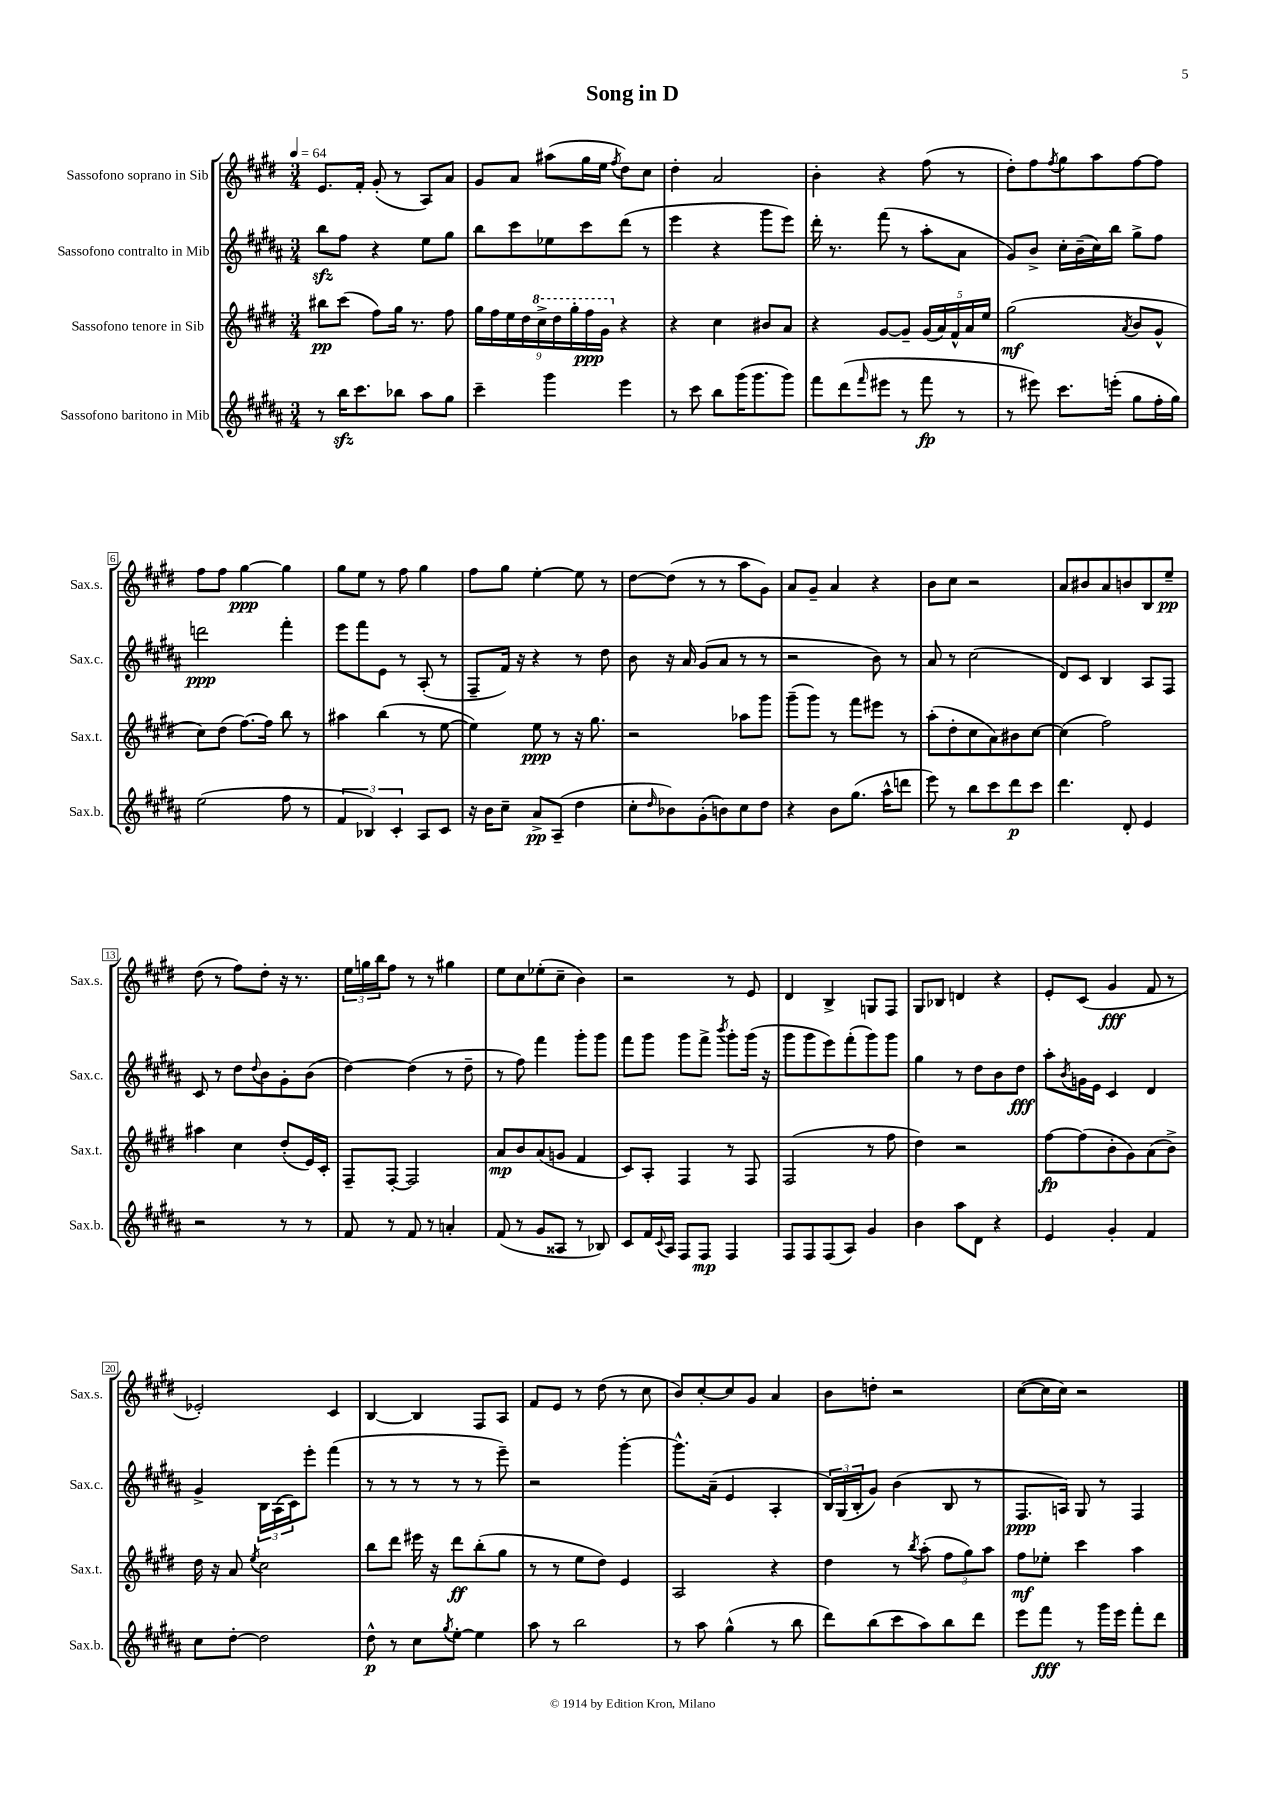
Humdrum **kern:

**kern	**dynam	**kern	**dynam	**kern	**dynam	**kern	**dynam
*part4	*part4	*part3	*part3	*part2	*part2	*part1	*part1
*staff4	*staff4	*staff3	*staff3	*staff2	*staff2	*staff1	*staff1
*I"Sassofono baritono in Mib	*	*I"Sassofono tenore in Sib	*	*I"Sassofono contralto in Mib	*	*I"Sassofono soprano in Sib	*
*I'Sax.b.	*	*I'Sax.t.	*	*I'Sax.c.	*	*I'Sax.s.	*
*clefG2	*	*clefG2	*	*clefG2	*	*clefG2	*
*k[f#c#g#d#a#]	*	*k[f#c#g#d#]	*	*k[f#c#g#d#a#]	*	*k[f#c#g#d#]	*
*M3/4	*	*M3/4	*	*M3/4	*	*M3/4	*
*MM64	*	*MM64	*	*MM64	*	*MM64	*
=1	=1	=1	=1	=1	=1	=1	=1
8r	.	8bb#X\L	pp	8bbzz\L	.	8.e/L	.
16bbzz\KL	.	(8ccc#\J	.	8ff#\J	.	.	.
8.ccc#\	.	.	.	.	.	16f#'/Jk	.
.	.	8ff#\L)	.	4r	.	(8g#'/	.
8bb-X\J	.	16gg#\Jk	.	.	.	8r	.
.	.	8.r	.	.	.	.	.
8aa#\L	.	.	.	8ee\L	.	8A/L)	.
8gg#\J	.	8ff#\	.	8gg#\J	.	8a/J	.
=2	=2	=2	=2	=2	=2	=2	=2
4ccc#~\	.	18gg#\LL	.	8bb\L	.	8g#/L	.
.	.	18ff#\	.	.	.	.	.
.	.	18ee\	.	.	.	.	.
.	.	.	.	8ccc#\	.	8a/J	.
.	.	18dd#\	.	.	.	.	.
*	*	*8va	*	*	*	*	*
.	.	18ccc#^\	.	.	.	.	.
4ggg#\	.	.	.	8ee-X\	.	(8aa#X\L	.
.	.	18ddd#\	.	.	.	.	.
.	.	18ggg#'\	.	.	.	.	.
.	.	.	.	8ccc#\	.	16gg#\L	.
.	.	18fff#\	ppp	.	.	.	.
.	.	.	.	.	.	16ee\JJ	.
.	.	18gg#\JJ	.	.	.	.	.
.	.	.	.	.	.	8qff#/	.
*	*	*X8va	*	*	*	*	*
4eee\	.	4r	.	(8ddd#\J	.	8dd#\L)	.
.	.	.	.	8r	.	8cc#\J	.
=3	=3	=3	=3	=3	=3	=3	=3
8r	.	4r	.	4eee\	.	4dd#'\	.
8ccc#\	.	.	.	.	.	.	.
8bb\L	.	4cc#\	.	4r	.	2a/	.
(16ggg#\K	.	.	.	.	.	.	.
8.ggg#\	.	.	.	.	.	.	.
.	.	8b#X/L	.	8ggg#\L	.	.	.
8ggg#\J)	.	8a/J	.	8eee\J)	.	.	.
=4	=4	=4	=4	=4	=4	=4	=4
8fff#\L	.	4r	.	16ddd#'\	.	4b'\	.
.	.	.	.	8.r	.	.	.
(8ddd#\	.	.	.	.	.	.	.
16qqfff#/	.	.	.	.	.	.	.
8eee#X\J	.	[8g#/L	.	(8fff#\	.	4r	.
8r	.	8g#~/J]	.	8r	.	.	.
8fff#\	fp	(20g#/LL	.	8aa#'\L	.	(8ff#\	.
.	.	20a/)	.	.	.	.	.
.	.	20f#^^/	.	.	.	.	.
8r	.	.	.	8a#\J	.	8r	.
.	.	20a/	.	.	.	.	.
.	.	20ee/JJ	.	.	.	.	.
=5	=5	=5	=5	=5	=5	=5	=5
8r	.	(2gg#\	mf	8g#/L)	.	8dd#'\L)	.
8eee#X\)	.	.	.	8b^/J	.	8ff#\	.
.	.	.	.	.	.	8qff#/	.
8.ccc#\L	.	.	.	16cc#'\LL	.	8gg#\	.
.	.	.	.	(16b~\	.	.	.
.	.	.	.	16cc#\)	.	8aa\	.
(16eeen'\Jk	.	.	.	16bb\JJ	.	.	.
.	.	8qa/	.	.	.	.	.
8gg#\L	.	8b/L	.	8gg#^\L	.	[8ff#\	.
16ff#'\L	.	8g#^^/J	.	8ff#\J	.	8ff#\J]	.
16gg#\JJ)	.	.	.	.	.	.	.
!!LO:LB:g=z
=6	=6	=6	=6	=6	=6	=6	=6
(2ee\	.	8cc#\L)	.	2dddn\	ppp	8ff#\L	.
.	.	(8dd#\J	.	.	.	8ff#\J	.
.	.	[8.ff#\L)	.	.	.	[4gg#\	ppp
.	.	16ff#\Jk]	.	.	.	.	.
8ff#\	.	8bb\	.	4fff#'\	.	4gg#\]	.
8r	.	8r	.	.	.	.	.
=7	=7	=7	=7	=7	=7	=7	=7
6f#/	.	4aa#X\	.	8eee\L	.	8gg#\L	.
.	.	.	.	8fff#\	.	8ee\J	.
6B-X/)	.	.	.	.	.	.	.
.	.	(4bb\	.	8e\J	.	8r	.
6c#'/	.	.	.	.	.	.	.
.	.	.	.	8r	.	8ff#\	.
8A#/L	.	8r	.	(8A#'/	.	4gg#\	.
8c#/J	.	[8ee\	.	8r	.	.	.
=8	=8	=8	=8	=8	=8	=8	=8
16r	.	4ee\])	.	8F#~/L	.	8ff#\L	.
16b\KL	.	.	.	.	.	.	.
8cc#~\J	.	.	.	16f#/Jk)	.	8gg#\J	.
.	.	.	.	16r	.	.	.
8a#^/L	pp	8ee\	ppp	4r	.	[4ee'\	.
(8A#~/J	.	8r	.	.	.	.	.
4dd#\	.	16r	.	8r	.	8ee\]	.
.	.	8.gg#\	.	.	.	.	.
.	.	.	.	8dd#\	.	8r	.
=9	=9	=9	=9	=9	=9	=9	=9
8cc#'\L	.	2r	.	8b\	.	[8dd#\L	.
16qqdd#/	.	.	.	.	.	.	.
8b-X\)	.	.	.	16r	.	(8dd#\J]	.
.	.	.	.	16a#/	.	.	.
(8g#'\	.	.	.	(8g#/L	.	8r	.
8bn\)	.	.	.	8a#/J	.	8r	.
8cc#\	.	8aa-X\L	.	8r	.	8aa\L	.
8dd#\J	.	8ggg#\J	.	8r	.	8g#\J)	.
=10	=10	=10	=10	=10	=10	=10	=10
4r	.	(8ggg#~\L	.	2r	.	8a/L	.
.	.	8ggg#\J)	.	.	.	8g#~/J	.
8b\L	.	8r	.	.	.	4a/	.
(8.gg#\J	.	8fff#\L	.	.	.	.	.
.	.	8eee#X\J	.	8b\)	.	4r	.
16aa#^^\KL	.	.	.	.	.	.	.
8dddn\J	.	8r	.	8r	.	.	.
=11	=11	=11	=11	=11	=11	=11	=11
8eee\)	.	(8aa'\L	.	8a#/	.	8b\L	.
8r	.	8dd#'\	.	8r	.	8cc#\J	.
8bb\L	.	8cc#\	.	(2cc#\	.	2r	.
8ccc#\	.	8a\)	.	.	.	.	.
8ddd#\	p	8b#X\	.	.	.	.	.
8ccc#\J	.	[8cc#\J	.	.	.	.	.
=12	=12	=12	=12	=12	=12	=12	=12
4.ddd#\	.	(4cc#\]	.	8d#/L)	.	8a/L	.
.	.	.	.	8c#/J	.	8b#X/	.
.	.	2ff#\)	.	4B/	.	8a/	.
8d#'/	.	.	.	.	.	8bn/	.
4e/	.	.	.	8A#/L	.	8B/	.
.	.	.	.	8F#/J	.	8ee~/J	pp
!!LO:LB:g=z
=13	=13	=13	=13	=13	=13	=13	=13
2r	.	4aa#X\	.	8c#/	.	(8dd#\	.
.	.	.	.	8r	.	8r	.
.	.	4cc#\	.	8dd#\L	.	8ff#\L)	.
.	.	.	.	8qqdd#/	.	.	.
.	.	.	.	8b\	.	8dd#'\J	.
8r	.	(8dd#'/L	.	8g#'\	.	16r	.
.	.	.	.	.	.	8.r	.
8r	.	16e/L)	.	(8b\J	.	.	.
.	.	16c#'/JJ	.	.	.	.	.
=14	=14	=14	=14	=14	=14	=14	=14
8f#/	.	8F#~/L	.	[4dd#\)	.	24ee\LL	.
.	.	.	.	.	.	24ggn\	.
.	.	.	.	.	.	24bb\J	.
8r	.	[8F#'/J	.	.	.	8ff#\J	.
8f#/	.	2F#/]	.	(4dd#\]	.	8r	.
8r	.	.	.	.	.	8r	.
4an'/	.	.	.	8r	.	4gg#X\	.
.	.	.	.	8dd#~\	.	.	.
=15	=15	=15	=15	=15	=15	=15	=15
(8f#/	.	8a/L	mp	8r	.	8ee\L	.
8r	.	8b/	.	8ff#\)	.	8cc#\	.
8g#/L	.	(8a/	.	4fff#\	.	(8ee-X'\	.
8A##X/J	.	8gn/J	.	.	.	8cc#~\J	.
8r	.	4f#/	.	8ggg#'\L	.	4b\)	.
8B-X/)	.	.	.	8ggg#\J	.	.	.
=16	=16	=16	=16	=16	=16	=16	=16
8c#/L	.	8c#/L)	.	8fff#\L	.	2r	.
16f#/L	.	8A'/J	.	8ggg#\J	.	.	.
8qqc#/	.	.	.	.	.	.	.
16A#/JJ	.	.	.	.	.	.	.
8F#/L	.	4F#/	.	8ggg#\L	.	.	.
8F#/J	mp	.	.	8fff#^\J	.	.	.
.	.	.	.	8qbbb/	.	.	.
4F#/	.	8r	.	8ggg#'\L	.	8r	.
.	.	8F#/	.	(16ggg#\Jk	.	8e/	.
.	.	.	.	16r	.	.	.
=17	=17	=17	=17	=17	=17	=17	=17
8F#/L	.	(2F#/	.	8ggg#\L	.	4d#/	.
8F#/	.	.	.	8ggg#\	.	.	.
(8F#/	.	.	.	8eee\)	.	4B^/	.
8A#/J)	.	.	.	(8fff#'\	.	.	.
4g#/	.	8r	.	8ggg#\)	.	8Gn/L	.
.	.	8ff#\	.	8ggg#\J	.	8F#/J	.
=18	=18	=18	=18	=18	=18	=18	=18
4b\	.	4dd#\)	.	4gg#\	.	8G#/L	.
.	.	.	.	.	.	8B-X/J	.
8aa#\L	.	2r	.	8r	.	4dn/	.
8d#\J	.	.	.	8dd#\L	.	.	.
4r	.	.	.	8b\	.	4r	.
.	.	.	.	8dd#\J	fff	.	.
=19	=19	=19	=19	=19	=19	=19	=19
4e/	.	[8ff#\L	fp	8aa#'\L	.	8e'/L	.
.	.	.	.	8qb/	.	.	.
.	.	(8ff#\]	.	16gn\L	.	(8c#/J	.
.	.	.	.	16e\JJ	.	.	.
4g#'/	.	8b'\	.	4c#/	.	4g#/	fff
.	.	8g#\)	.	.	.	.	.
4f#/	.	(8a\	.	4d#/	.	8f#/	.
.	.	8b^\J)	.	.	.	8r	.
!!LO:LB:g=z
=20	=20	=20	=20	=20	=20	=20	=20
8cc#\L	.	16dd#\	.	4g#^/	.	2e-X'/)	.
.	.	16r	.	.	.	.	.
[8dd#'\J	.	8a/	.	.	.	.	.
.	.	8qee/	.	.	.	.	.
2dd#\]	.	2cc#\	.	24B\LL	.	.	.
.	.	.	.	(24A#\	.	.	.
.	.	.	.	24c#\J)	.	.	.
.	.	.	.	8eee'\J	.	.	.
.	.	.	.	(4fff#\	.	4c#/	.
=21	=21	=21	=21	=21	=21	=21	=21
8dd#^^\	p	8bb\L	.	8r	.	[4B/	.
8r	.	8ddd#\J	.	8r	.	.	.
8cc#\L	.	16eee#X\	.	8r	.	4B/]	.
.	.	16r	.	.	.	.	.
8qgg#/	.	.	.	.	.	.	.
[8ee'\J	.	8ddd#\L	ff	8r	.	.	.
4ee\]	.	(8bb'\	.	8r	.	8F#/L	.
.	.	8gg#\J	.	8eee~\)	.	8A/J	.
=22	=22	=22	=22	=22	=22	=22	=22
8aa#\	.	8r	.	2r	.	8f#/L	.
8r	.	8r	.	.	.	8e/J	.
2bb\	.	8ee\L	.	.	.	8r	.
.	.	8dd#\J)	.	.	.	(8dd#\	.
.	.	4e/	.	[4ggg#'\	.	8r	.
.	.	.	.	.	.	8cc#\	.
=23	=23	=23	=23	=23	=23	=23	=23
8r	.	2A/	.	8.ggg#^^\L]	.	8b/L)	.
8aa#\	.	.	.	.	.	[8cc#'/	.
.	.	.	.	(16a#~\Jk	.	.	.
(4gg#^^\	.	.	.	4e/	.	8cc#/]	.
.	.	.	.	.	.	8g#/J	.
8r	.	4r	.	4A#'/	.	4a/	.
8bb\	.	.	.	.	.	.	.
=24	=24	=24	=24	=24	=24	=24	=24
8ddd#\L)	.	4dd#\	.	24B/LL)	.	8b\L	.
.	.	.	.	(24G#/	.	.	.
.	.	.	.	24B'/J	.	.	.
(8bb\	.	.	.	8g#/J)	.	8ddn'\J	.
8ccc#\	.	8r	.	(4b\	.	2r	.
.	.	8qbb/	.	.	.	.	.
8aa#\)	.	(8aa'\	.	.	.	.	.
8bb\	.	12ff#\L	.	8B/	.	.	.
.	.	12gg#\)	.	.	.	.	.
8ddd#\J	.	.	.	8r	.	.	.
.	.	12aa\J	.	.	.	.	.
=25	=25	=25	=25	=25	=25	=25	=25
8eee\L	.	8ff#\L	mf	8.F#/L	ppp	([8cc#\L	.
8fff#\J	fff	8ee-X'\J	.	.	.	16cc#\L]	.
.	.	.	.	16An/Jk)	.	16cc#\JJ)	.
8r	.	4ccc#\	.	8G#/	.	2r	.
16ggg#\LL	.	.	.	8r	.	.	.
16eee\JJ	.	.	.	.	.	.	.
8fff#'\L	.	4aa\	.	4F#/	.	.	.
8ddd#\J	.	.	.	.	.	.	.
==	==	==	==	==	==	==	==
*-	*-	*-	*-	*-	*-	*-	*-
